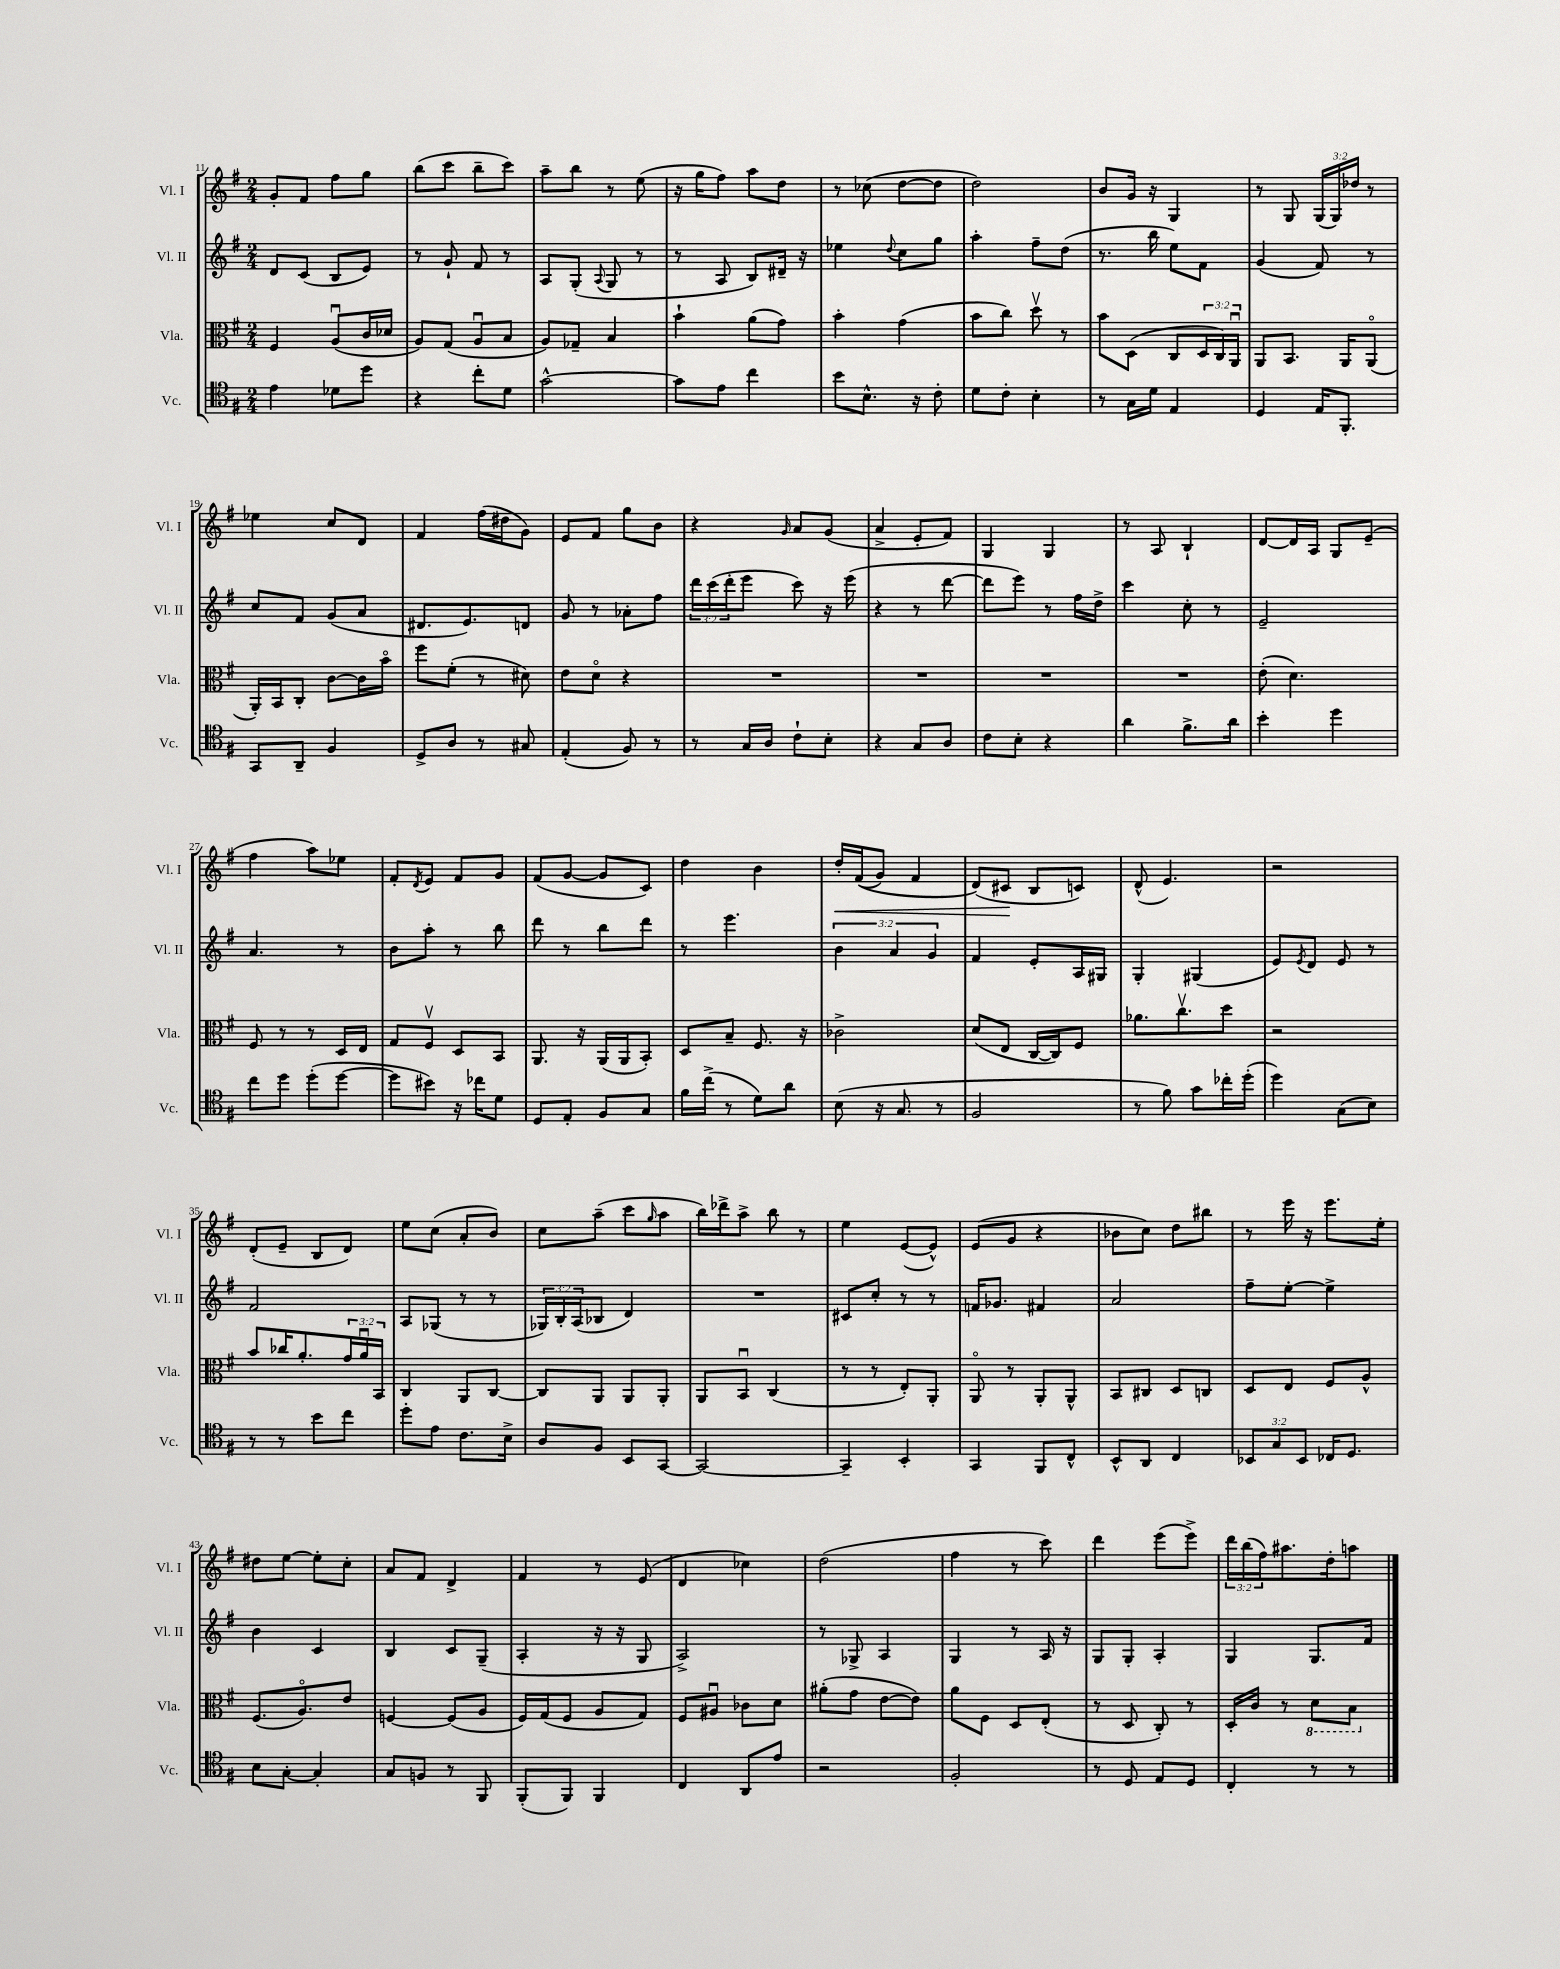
<<
\new StaffGroup <<
\new Staff = "s0" \with { instrumentName = "Vl. I" shortInstrumentName = "Vl. I" } {
    \clef treble \key g \major \numericTimeSignature \time 2/4 \override Staff.TupletNumber.text = #tuplet-number::calc-fraction-text
    g'8-. fis'8 fis''8 g''8 |
    b''8( c'''8 b''8-- c'''8) |
    a''8-- b''8 r8 e''8( |
    r16 g''16 fis''8) a''8 d''8 |
    r8 ces''8( d''8~ d''8 |
    d''2) |
    b'8 g'16 r16 g4 |
    r8 g8 \tuplet 3/2 { g16( g16) des''16 } r8 |
    ees''4 c''8 d'8 |
    fis'4 fis''16( dis''16 g'8) |
    e'8 fis'8 g''8 b'8 |
    r4 \grace { g'16 } a'8 g'8( |
    a'4-> e'8-. fis'8) |
    g4 g4 |
    r8 a8 b4-! |
    d'8~ d'16 a16 g8 e'8--( |
    fis''4 a''8) ees''8 |
    fis'8-. \acciaccatura { d'8 } e'8 fis'8 g'8 |
    fis'8( g'8~ g'8 c'8) |
    d''4 b'4 |
    d''16-.\< fis'16(\( g'8) fis'4 |
    d'8(\) cis'8\! b8 c'8) |
    d'8-^( e'4.) |
    r2 |
    d'8-.( e'8-- b8 d'8) |
    e''8 c''8( a'8-. b'8) |
    c''8 a''8--( c'''8 \grace { g''16 } a''8 |
    b''16) des'''16-> a''8-> b''8 r8 |
    e''4 e'8~( e'8-^) |
    e'8( g'8 r4 |
    bes'8 c''8) d''8 bis''8 |
    r8 e'''16 r16 e'''8. e''16-. |
    dis''8 e''8~ e''8-. c''8-. |
    a'8 fis'8 d'4-> |
    fis'4 r8 e'8( |
    d'4 ces''4) |
    d''2( |
    fis''4 r8 c'''8) |
    d'''4 e'''8( e'''8->) |
    \tuplet 3/2 { d'''16 b''16( fis''16) } ais''8. d''16-. a''8 \bar "|." |
}
\new Staff = "s1" \with { instrumentName = "Vl. II" shortInstrumentName = "Vl. II" } {
    \clef treble \key g \major \numericTimeSignature \time 2/4 \override Staff.TupletNumber.text = #tuplet-number::calc-fraction-text
    d'8 c'8( b8 e'8) |
    r8 g'8-! fis'8 r8 |
    a8 g8-.( \appoggiatura { a8 } g8 r8 |
    r8 a8 b8) dis'16-- r16 |
    ees''4 \appoggiatura { d''8 } c''8 g''8 |
    a''4-. fis''8-- d''8( |
    r8. b''16 e''8) fis'8 |
    g'4( fis'8) r8 |
    c''8 fis'8 g'8( a'8 |
    dis'8. e'8.) d'8 |
    g'8 r8 aes'8-. fis''8 |
    \tuplet 3/2 { d'''16 c'''16( d'''16-. } e'''8 c'''8) r16 e'''16( |
    r4 r8 d'''8~ |
    d'''8 e'''8) r8 fis''16 d''16-> |
    c'''4 c''8-. r8 |
    e'2-- |
    a'4. r8 |
    b'8 a''8-. r8 b''8 |
    d'''8 r8 b''8 d'''8 |
    r8 e'''4. |
    \tuplet 3/2 { b'4 a'4 g'4 } |
    fis'4 e'8-. a16 gis16 |
    g4-. gis4( |
    e'8) \acciaccatura { e'8 } d'8 e'8 r8 |
    fis'2 |
    a8 ges8( r8 r8 |
    \tuplet 3/2 { ges16) b16-. a16( } bes8 d'4) |
    R2 |
    cis'8 c''8-. r8 r8 |
    f'16 ges'8. fis'4 |
    a'2 |
    fis''8-- e''8~-. e''4-> |
    b'4 c'4 |
    b4 c'8 g8--( |
    a4-. r16 r16 g8 |
    a2->) |
    r8 ges8-> a4 |
    g4 r8 a16 r16 |
    g8 g8-. a4-. |
    g4 g8. fis'16 \bar "|." |
}
\new Staff = "s2" \with { instrumentName = "Vla." shortInstrumentName = "Vla." } {
    \clef alto \key g \major \numericTimeSignature \time 2/4 \override Staff.TupletNumber.text = #tuplet-number::calc-fraction-text
    fis4 a8\downbow( c'16 des'16 |
    a8) g8( a8\downbow b8 |
    a8) ges8-- b4 |
    b'4-! a'8( g'8) |
    b'4-. g'4( |
    b'8 c''8) d''8\upbow r8 |
    b'8 d8( c8 \tuplet 3/2 { d16 c16) a,16\downbow } |
    a,8 b,8. a,16 a,8\flageolet( |
    a,16-.) b,16 c8-. c'8~ c'16 b'16\flageolet |
    fis''8 fis'8-.( r8 dis'8) |
    e'8 d'8\flageolet r4 |
    R2 |
    R2 |
    R2 |
    R2 |
    e'8-.( d'4.) |
    fis8 r8 r8 d16 e16 |
    g8 fis8\upbow d8 b,8 |
    a,8. r16 a,16( a,16 b,8-.) |
    d8 b8-- fis8. r16 |
    ces'2-> |
    d'8( e8 c16~ c16) fis8 |
    aes'8. c''8.\upbow d''8 |
    r2 |
    b'8 ces''16 a'8.-. \tuplet 3/2 { g'16 a'16\downbow b,16 } |
    c4 a,8 c8~ |
    c8 a,8 a,8 a,8-. |
    a,8 b,8\downbow c4( |
    r8 r8 e8-.) a,8-. |
    a,8\flageolet r8 a,8-. a,8-^ |
    b,8 cis8 d8 c8 |
    d8 e8 fis8 a8-^ |
    fis8.( a8.\flageolet) e'8 |
    f4~ f8( a8 |
    fis16) g16( fis8 a8 g8) |
    fis8 ais8\downbow ces'8 d'8 |
    ais'8-.( g'8 e'8~ e'8) |
    a'8 fis8 d8 e8-.( |
    r8 d8 c8-.) r8 |
    d16-. c'16 r8 \ottava #-1 d8 b,8 \ottava #0 \bar "|." |
}
\new Staff = "s3" \with { instrumentName = "Vc." shortInstrumentName = "Vc." } {
    \clef tenor \key g \major \numericTimeSignature \time 2/4 \override Staff.TupletNumber.text = #tuplet-number::calc-fraction-text
    e'4 des'8 d''8 |
    r4 c''8-. d'8 |
    g'2~-^ |
    g'8 e'8 c''4 |
    b'8 b8.-^ r16 c'8-. |
    d'8 c'8-. b4-. |
    r8 g16 d'16 e4 |
    d4 e16 fis,8.-. |
    g,8 a,8-- fis4 |
    d8-> a8 r8 gis8 |
    e4-.( fis8) r8 |
    r8 g16 a16 c'8-! b8-. |
    r4 g8 a8 |
    c'8 b8-. r4 |
    a'4 fis'8.-> a'16 |
    b'4-. d''4 |
    c''8 d''8 d''8-.( d''8~ |
    d''8 bis'8) r16 ces''16 d'8 |
    d8 e8-. fis8 g8 |
    fis'16 c''16->( r8 d'8) a'8 |
    b8( r16 g8. r8 |
    fis2 |
    r8 fis'8) g'8 ces''16-. d''16-.( |
    d''4) g8( b8) |
    r8 r8 b'8 c''8 |
    d''8-. e'8 c'8. b16-> |
    a8 fis8 b,8 g,8~ |
    g,2~ |
    g,4-- b,4-. |
    g,4 fis,8 c8-^ |
    b,8-^ a,8 c4 |
    \tuplet 3/2 { bes,8 g8 bes,8 } ces16 d8. |
    b8 g8~-. g4-. |
    g8 f8 r8 fis,8 |
    fis,8-.( fis,8) fis,4 |
    c4 a,8 e'8 |
    r2 |
    fis2-. |
    r8 d8 e8 d8 |
    c4-. r8 r8 \bar "|." |
}
>>
>>
\layout { \context { \Score currentBarNumber = #11 } }
